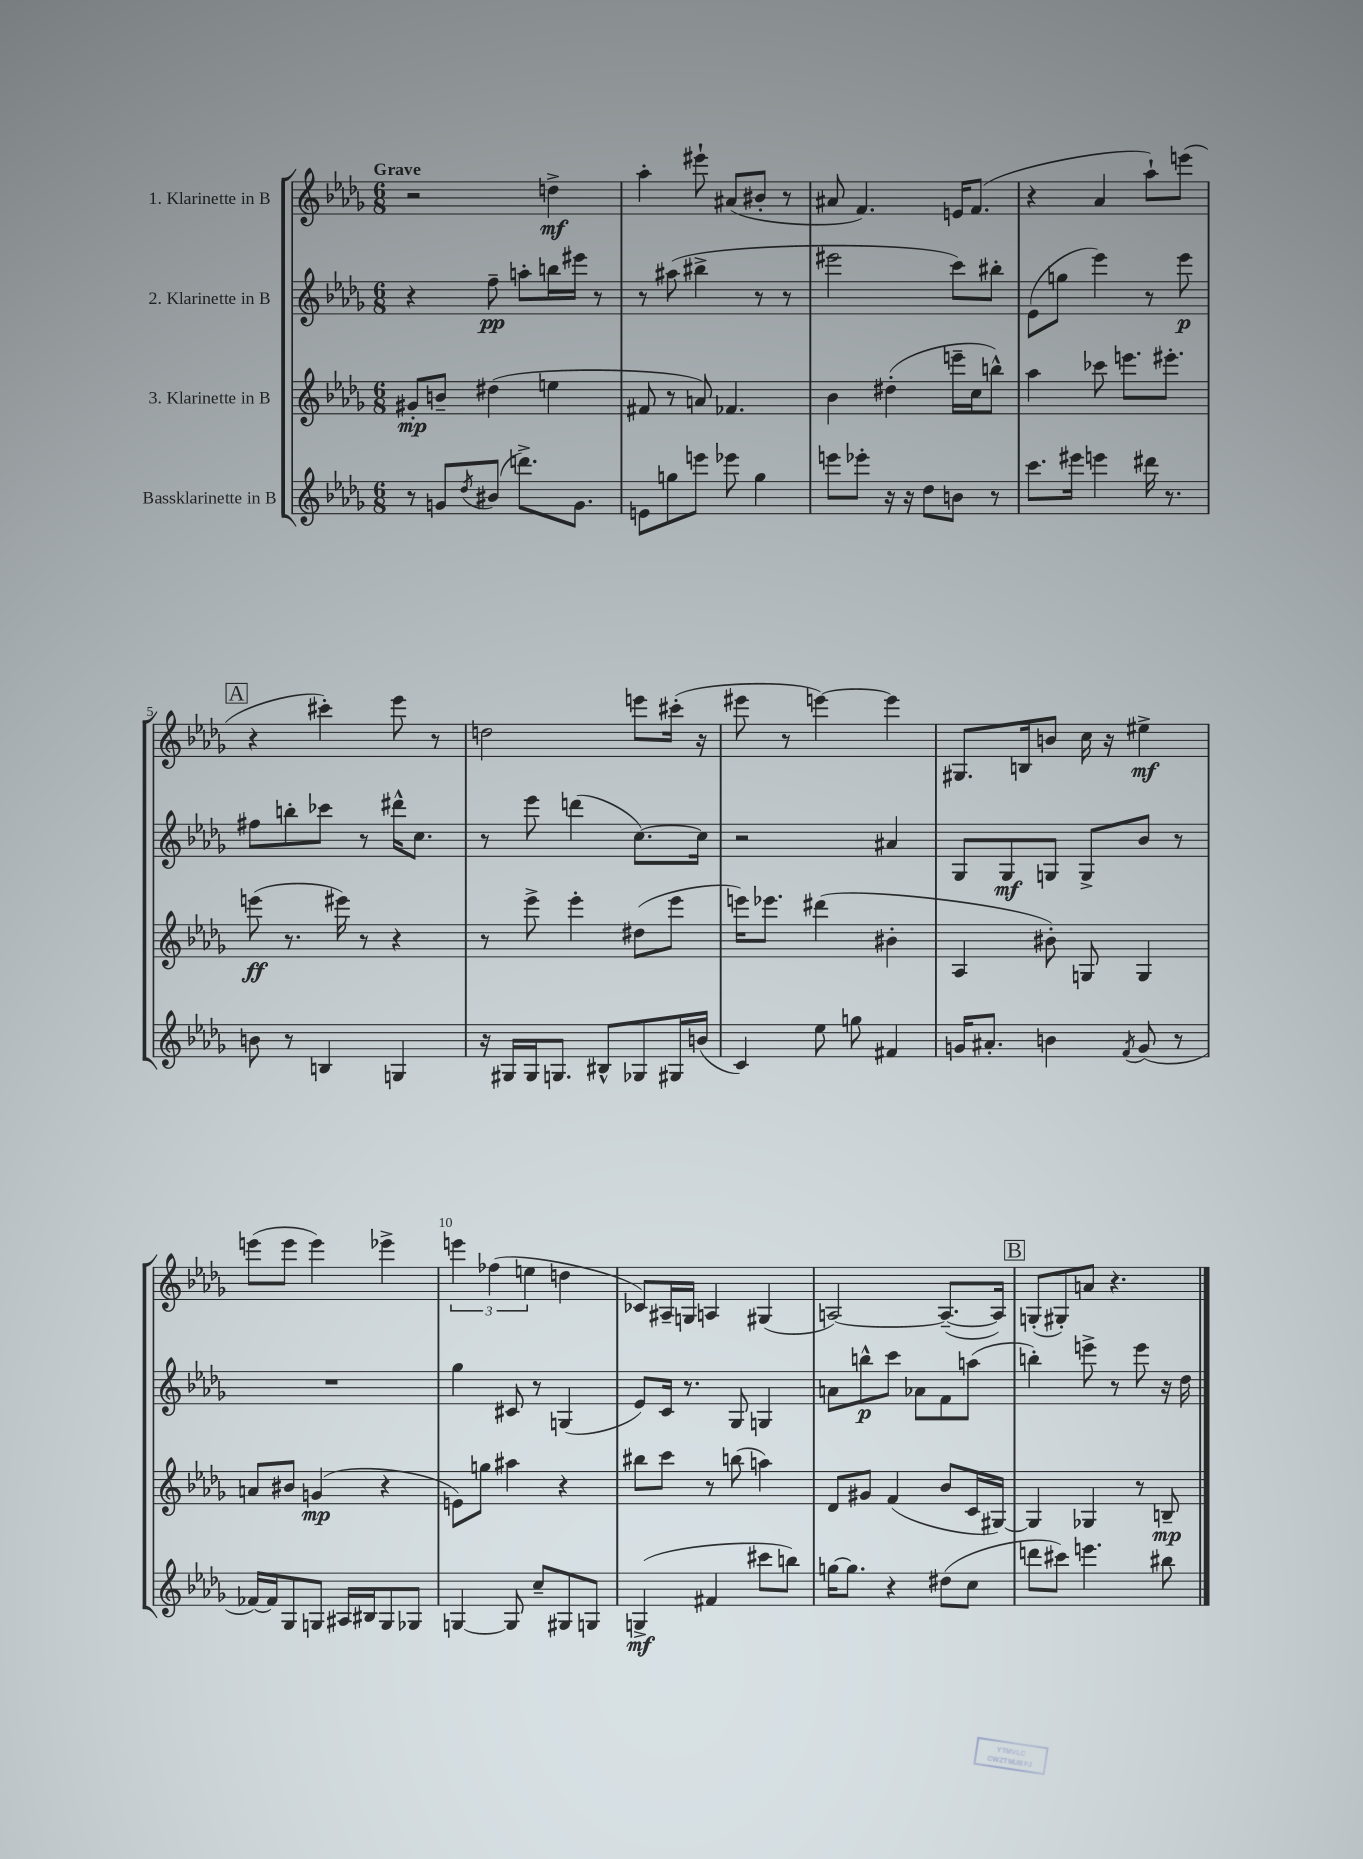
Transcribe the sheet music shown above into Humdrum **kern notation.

**kern	**kern	**kern	**kern
*staff4	*staff3	*staff2	*staff1
*clefG2	*clefG2	*clefG2	*clefG2
*k[b-e-a-d-g-]	*k[b-e-a-d-g-]	*k[b-e-a-d-g-]	*k[b-e-a-d-g-]
*M6/8	*M6/8	*M6/8	*M6/8
8r	8g#'	4r	2r
8g	8b~	.	.
8qdd-	.	.	.
(8b#	(4dd#	8ff~	.
8.ddd^)	.	8aa'	.
.	4ee	16bb	4dd^
8.g	.	16eee#	.
.	.	8r	.
=	=	=	=
8e	8f#	8r	4aa-'
8gg	8r	(8aa#	.
8eee	8a)	4bb#^	8eee#`
8eee-	4.f-	.	(8a#
4gg	.	8r	8b#'
.	.	8r	8r
=	=	=	=
8eee	4b-	2eee#	8a#
8eee-'	.	.	4.f)
16r	(4dd#'	.	.
16r	.	.	.
8dd-	.	.	.
8b	16eee~	8ccc)	16e
.	16cc	.	(8.f
8r	8bb^^)	8bb#'	.
=	=	=	=
8.ccc	4aa-	(8e-	4r
.	.	8gg	.
16eee#	.	.	.
4eee	8ccc-	4eee-)	4a-
.	8.eee	.	.
16ddd#	.	8r	8aa-`)
8.r	8.eee#'	.	.
.	.	8eee-	(8eee
=	=	=	=
8b	(8eee	8ff#	4r
8r	8.r	8bb'	.
4B	.	8ccc-	4ccc#')
.	16eee#)	.	.
.	8r	8r	.
4G	4r	16ddd#^^	8eee-
.	.	8.cc	.
.	.	.	8r
=	=	=	=
16r	8r	8r	2dd
16G#	.	.	.
16G#	8eee-^	8eee-	.
8.G	.	.	.
.	4eee-'	(4ddd	.
8B#^^	.	.	.
8G-	(8dd#	[8.cc)	8eee
16G#	8eee-	.	(16ccc#'
(16b	.	16cc]	16r
=	=	=	=
4c)	16eee)	2r	8eee#
.	8.eee-	.	.
.	.	.	8r
8ee-	(4ddd#	.	[4eee)
8gg	.	.	.
4f#	4b#'	4a#	4eee]
=	=	=	=
16g	4A-	8G-	8.G#
8.a#'	.	.	.
.	.	8G-	.
.	.	.	16B
4b	8b#')	8G	8b
.	8G	8G^	16cc
.	.	.	16r
8qf	.	.	.
(8g	4G	8b-	4ee#^
8r	.	8r	.
=	=	=	=
[16f-)	8a	2.r	(8eee
16f-]	.	.	.
8G-	8b#	.	8eee
8G	(4g	.	4eee)
16A#	.	.	.
16B#	.	.	.
8G	4r	.	4eee-^
8G-	.	.	.
=	=	=	=
[4G	8e)	4gg-	6eee
.	8gg	.	.
.	.	.	(6ff-
8G]	4aa#	8c#	.
.	.	.	6ee
8cc~	.	8r	.
8G#	4r	(4G	4dd
8G	.	.	.
=	=	=	=
(4G^	8bb#	8e-)	8c-)
.	8ccc	16c	16A#~
.	.	8.r	16G
4f#	8r	.	4A
.	(8bb	8G-	.
8ccc#	4aa)	4G	(4G#
8bb)	.	.	.
=	=	=	=
[16gg	8d-	8a	[2A)
8.gg]	.	.	.
.	8g#	8bb^^	.
4r	(4f	8ccc	.
.	.	8a-	.
(8dd#	8b-	8f	(8.A~_
8cc	16c	(8aa	.
.	[16G#)	.	16A])
=	=	=	=
8ddd	4G#]	4bb')	(8G'
8ccc#)	.	.	8G#')
4.eee	4G-	8eee^	8a
.	.	8r	4.r
.	8r	8eee	.
8bb#	8B~	16r	.
.	.	16dd-	.
==	==	==	==
*-	*-	*-	*-
